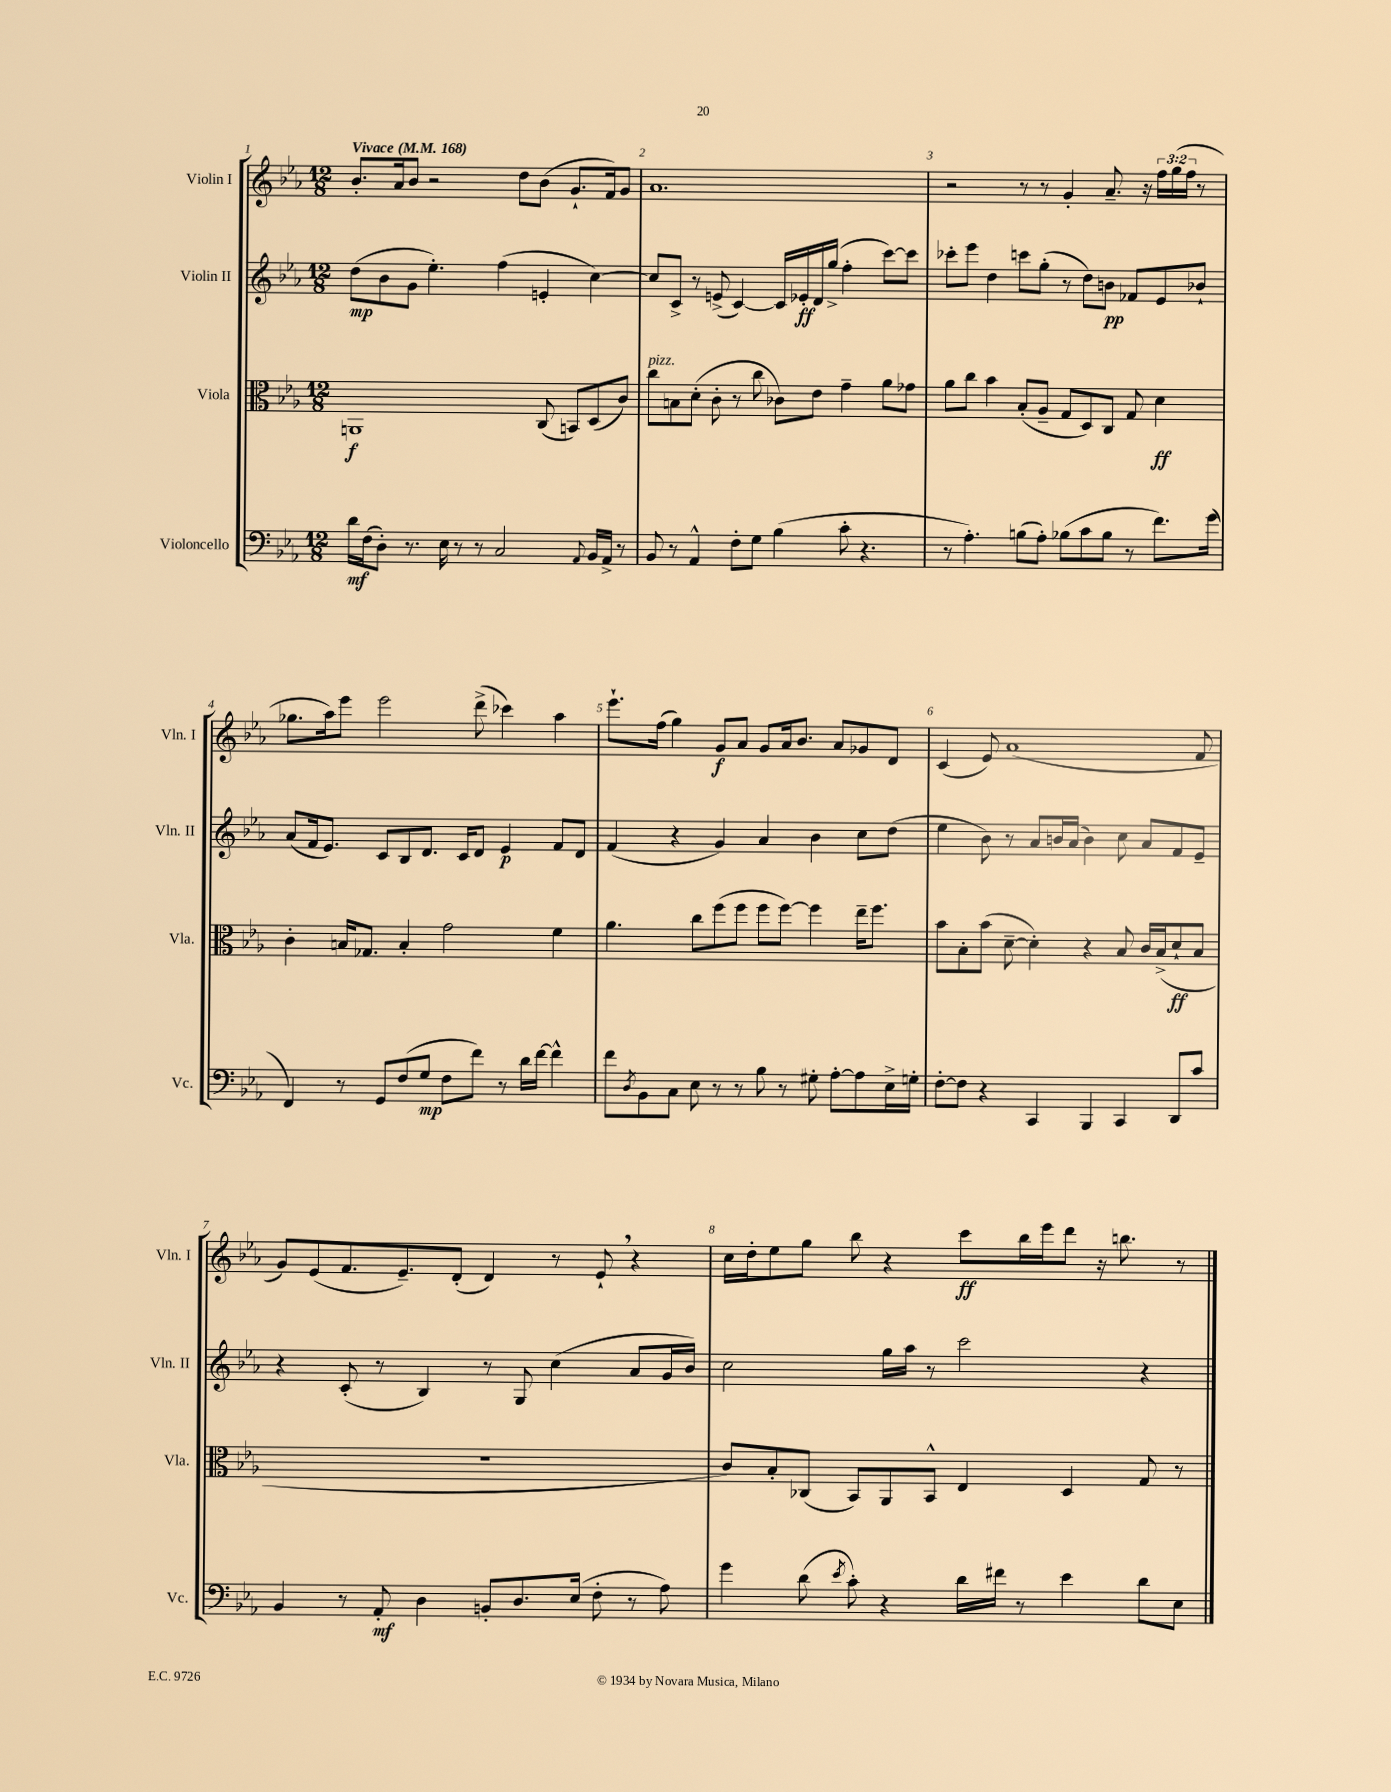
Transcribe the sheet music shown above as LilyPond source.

<<
\new StaffGroup <<
\new Staff = "s0" \with { instrumentName = "Violin I" shortInstrumentName = "Vln. I" } {
    \clef treble \key ees \major \numericTimeSignature \time 12/8 \override Staff.TupletNumber.text = #tuplet-number::calc-fraction-text \tempo "Vivace" 4 = 168
    bes'8.-. aes'16 bes'8 r2 d''8 bes'8( g'8.-! f'16) g'8 |
    aes'1. |
    r2 r8 r8 g'4-. aes'8.-- r16 \tuplet 3/2 { f''16 g''16( f''16 } r8 |
    ges''8. aes''16) ees'''8 ees'''2 d'''8->( ces'''4) aes''4 |
    ees'''8.-! f''16( g''4) g'8\f aes'8 g'8 aes'16 bes'8. aes'8 ges'8 d'8 |
    c'4( ees'8) aes'1( f'8 |
    g'8) ees'8( f'8. ees'8.--) d'8-.( d'4) r8 ees'8-! \breathe r4 |
    c''16 d''16-. ees''8 g''8 bes''8 r4 c'''8\ff bes''16 ees'''16 d'''8 r16 b''8. r8 \bar "|." |
}
\new Staff = "s1" \with { instrumentName = "Violin II" shortInstrumentName = "Vln. II" } {
    \clef treble \key ees \major \numericTimeSignature \time 12/8
    d''8\mp( bes'8 g'8 ees''4.-.) f''4( e'4-. c''4~) |
    c''8 c'8-> r8 e'8->( c'4~) c'16 ees'16-.\ff d'16 g''16->( f''4-. c'''8~) c'''8 |
    ces'''8-. ees'''8 d''4 c'''8 g''8-.( r8 d''8) b'8\pp fes'8 ees'8 bes'8-! |
    aes'8( f'16 ees'8.) c'8 bes8 d'8. c'16 d'8 ees'4\p f'8 d'8 |
    f'4( r4 g'4) aes'4 bes'4 c''8 d''8( |
    ees''4 bes'8) r8 aes'8 b'16 aes'16( b'4) c''8 aes'8 f'8 ees'8-- |
    r4 c'8-.( r8 bes4) r8 g8 c''4( aes'8 g'16 bes'16) |
    c''2 g''16 aes''16 r8 c'''2 r4 \bar "|." |
}
\new Staff = "s2" \with { instrumentName = "Viola" shortInstrumentName = "Vla." } {
    \clef alto \key ees \major \numericTimeSignature \time 12/8
    a,1\f c8( b,8) d8( c'8) |
    c''8^\markup { \italic "pizz." } b8 d'8-.( c'8-. r8 c''8 ces'8) ees'8 g'4-- aes'8 ges'8 |
    aes'8 c''8 bes'4 bes8-.( aes8-- g8 d8) c8 g8 d'4\ff |
    c'4-. b16 ges8. b4-. g'2 f'4 |
    aes'4. c''8 f''8( f''8 f''8 f''8~) f''4 ees''16-- f''8. |
    bes'8 bes8-. bes'8( d'8~-- d'4-.) r4 bes8 c'16 bes16->( d'8-!\ff bes8 |
    R1. |
    c'8) bes8-. ces8( bes,8) aes,8 bes,8-^ ees4 d4 g8 r8 \bar "|." |
}
\new Staff = "s3" \with { instrumentName = "Violoncello" shortInstrumentName = "Vc." } {
    \clef bass \key ees \major \numericTimeSignature \time 12/8
    d'16\mf f16( d8-.) r8. ees16 r8 r8 c2 \appoggiatura { aes,8 } bes,16 aes,16-> r8 |
    bes,8 r8 aes,4-^ f8-. g8 bes4( c'8-. r4. |
    r8 aes4.-.) b8( aes8-.) bes8( c'8 bes8 r8 f'8.) g'16( |
    f,4) r8 g,8 f8( g8\mp f8 f'8) r8 d'16 f'16~ f'4-^ |
    f'8 \acciaccatura { d8 } bes,8 c8 ees8 r8 r8 bes8 r8 gis8-. aes8~-. aes8 ees16-> g16-. |
    f8~-. f8 r4 c,4 bes,,4 c,4 d,8 c'8 |
    bes,4 r8 aes,8-.\mf d4 b,8-. d8. ees16( f8-. r8 aes8) |
    g'4 d'8( \acciaccatura { ees'8 } c'8-.) r4 d'16 fis'16 r8 ees'4 d'8 ees8 \bar "|." |
}
>>
>>
\layout { \context { \Score \override BarNumber.break-visibility = ##(#f #t #t) barNumberVisibility = #all-bar-numbers-visible } }
